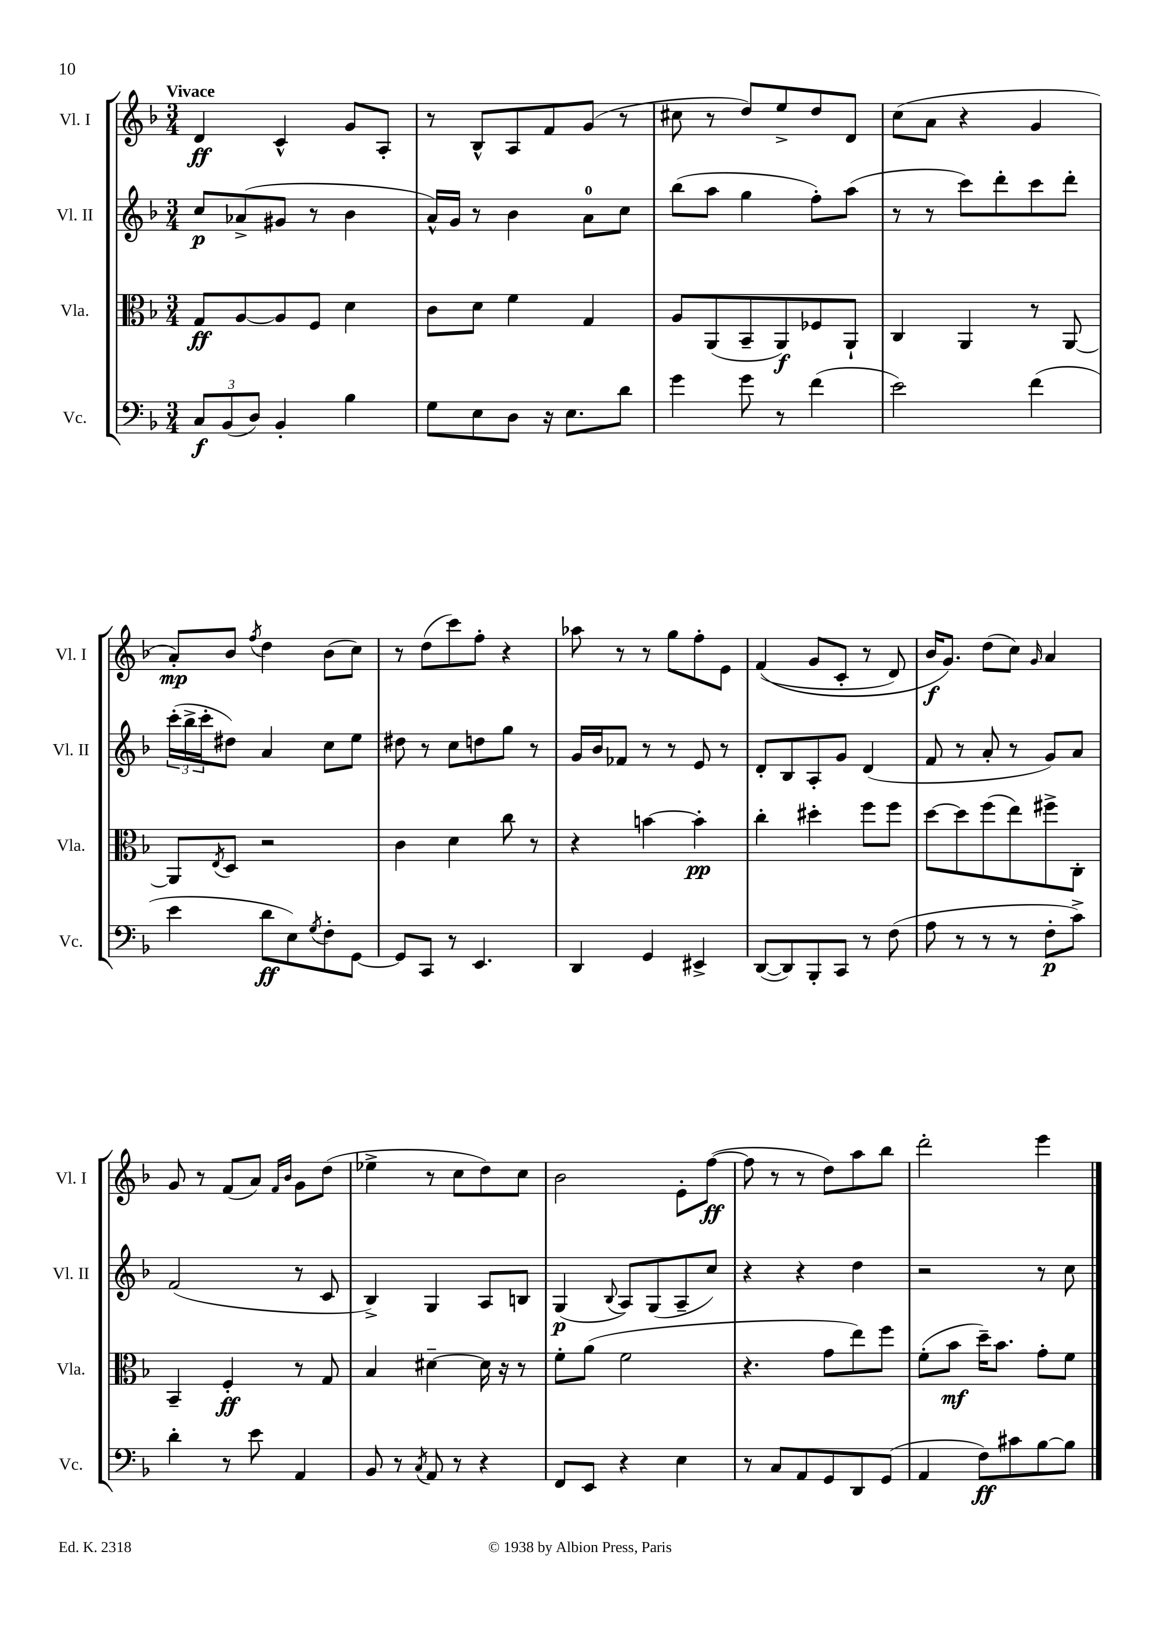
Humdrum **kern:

**kern	**dynam	**kern	**dynam	**kern	**dynam	**kern	**dynam
*part4	*part4	*part3	*part3	*part2	*part2	*part1	*part1
*staff4	*staff4	*staff3	*staff3	*staff2	*staff2	*staff1	*staff1
*I"Vc.	*	*I"Vla.	*	*I"Vl. II	*	*I"Vl. I	*
*I'Vc.	*	*I'Vla.	*	*I'Vl. II	*	*I'Vl. I	*
*clefF4	*	*clefC3	*	*clefG2	*	*clefG2	*
*k[b-]	*	*k[b-]	*	*k[b-]	*	*k[b-]	*
*M3/4	*	*M3/4	*	*M3/4	*	*M3/4	*
=1	=1	=1	=1	=1	=1	=1	=1
!	!	!	!	!	!	!LO:TX:a:B:t=Vivace	!
12C/L	f	8G/L	ff	8cc/L	p	4d/	ff
(12BB-/	.	.	.	.	.	.	.
.	.	[8A/	.	(8a-X^/	.	.	.
12D/J)	.	.	.	.	.	.	.
4BB-'/	.	8A/]	.	8g#X/J	.	4c^^/	.
.	.	8F/J	.	8r	.	.	.
4B-\	.	4d\	.	4b-\	.	8g/L	.
.	.	.	.	.	.	8A'/J	.
=2	=2	=2	=2	=2	=2	=2	=2
8G\L	.	8c\L	.	16a^^/LL)	.	8r	.
.	.	.	.	16g/JJ	.	.	.
8E\	.	8d\J	.	8r	.	8B-^^/L	.
8D\J	.	4f\	.	4b-\	.	8A/	.
16r	.	.	.	.	.	8f/	.
8.E\L	.	.	.	.	.	.	.
.	.	4G/	.	8a\L	.	(8g/J	.
8d\J	.	.	.	8cc\J	.	8r	.
=3	=3	=3	=3	=3	=3	=3	=3
4g\	.	8A/L	.	(8bb-\L	.	8cc#X\	.
.	.	(8AA/	.	8aa\J	.	8r	.
8g\	.	8BB-~/	.	4gg\	.	8dd/L)	.
8r	.	8AA/)	f	.	.	8ee^/	.
(4f\	.	8F-X/	.	8ff'\L)	.	8dd/	.
.	.	8AA`/J	.	(8aa\J	.	8d/J	.
=4	=4	=4	=4	=4	=4	=4	=4
2e\)	.	4C/	.	8r	.	(8cc\L	.
.	.	.	.	8r	.	8a\J	.
.	.	4AA/	.	8ccc\L)	.	4r	.
.	.	.	.	8ddd'\	.	.	.
(4f\	.	8r	.	8ccc\	.	4g/	.
.	.	[8AA/	.	8ddd'\J	.	.	.
!!LO:LB:g=z
=5	=5	=5	=5	=5	=5	=5	=5
4e\	.	8AA/L]	.	(24ccc'\LL	.	8a'/L)	mp
.	.	.	.	24bb-^\	.	.	.
.	.	.	.	24ccc'\J	.	.	.
.	.	8qE/	.	.	.	.	.
.	.	8D/J	.	8dd#X\J)	.	8b-/J	.
.	.	.	.	.	.	8qff/	.
8d\L	ff	2r	.	4a/	.	4dd\	.
8E\)	.	.	.	.	.	.	.
8qG/	.	.	.	.	.	.	.
8F'\	.	.	.	8cc\L	.	(8b-\L	.
[8GG\J	.	.	.	8ee\J	.	8cc\J)	.
=6	=6	=6	=6	=6	=6	=6	=6
8GG/L]	.	4c\	.	8dd#X\	.	8r	.
8CC/J	.	.	.	8r	.	(8dd\L	.
8r	.	4d\	.	8cc\L	.	8ccc\)	.
4.EE/	.	.	.	8ddn\	.	8ff'\J	.
.	.	8cc\	.	8gg\J	.	4r	.
.	.	8r	.	8r	.	.	.
=7	=7	=7	=7	=7	=7	=7	=7
4DD/	.	4r	.	16g/LL	.	8aa-X\	.
.	.	.	.	16b-/J	.	.	.
.	.	.	.	8f-X/J	.	8r	.
4GG/	.	[4bn\	.	8r	.	8r	.
.	.	.	.	8r	.	8gg\L	.
4EE#X^/	.	4b'\]	pp	8e/	.	8ff'\	.
.	.	.	.	8r	.	8e\J	.
=8	=8	=8	=8	=8	=8	=8	=8
([8DD/L	.	4cc'\	.	8d'/L	.	((4f/	.
8DD/])	.	.	.	8B-/	.	.	.
8BBB-'/	.	4dd#X'\	.	8A'/	.	8g/L	.
8CC/J	.	.	.	8g/J	.	8c'/J	.
8r	.	8ff\L	.	(4d/	.	8r	.
(8F\	.	8ff\J	.	.	.	8d/)	.
=9	=9	=9	=9	=9	=9	=9	=9
8A\	.	[8dd\L	.	8f/	.	16b-/KL	f
.	.	.	.	.	.	8.g/J)	.
8r	.	8dd\]	.	8r	.	.	.
8r	.	(8ff\	.	8a'/	.	(8dd\L	.
8r	.	8ee\)	.	8r	.	8cc\J)	.
.	.	.	.	.	.	16qqg/	.
8F'\L	p	8ff#X^\	.	8g/L)	.	4a/	.
8c^\J)	.	8C'\J	.	8a/J	.	.	.
!!LO:LB:g=z
=10	=10	=10	=10	=10	=10	=10	=10
4d'\	.	4BB-~/	.	(2f/	.	8g/	.
.	.	.	.	.	.	8r	.
8r	.	4F'/	ff	.	.	(8f/L	.
8e\	.	.	.	.	.	8a/J)	.
.	.	.	.	.	.	16qqf/LL	.
.	.	.	.	.	.	16qqb-/JJ	.
4AA/	.	8r	.	8r	.	8g\L	.
.	.	8G/	.	8c/	.	(8dd\J	.
=11	=11	=11	=11	=11	=11	=11	=11
8BB-/	.	4B-/	.	4B-^/)	.	4ee-X^\	.
8r	.	.	.	.	.	.	.
8qC/	.	.	.	.	.	.	.
8AA/	.	[4d#X~\	.	4G/	.	8r	.
8r	.	.	.	.	.	8cc\L	.
4r	.	16d#\]	.	8A/L	.	8dd\)	.
.	.	16r	.	.	.	.	.
.	.	8r	.	8Bn/J	.	8cc\J	.
=12	=12	=12	=12	=12	=12	=12	=12
8FF/L	.	8f'\L	.	(4G/	p	2b-\	.
8EE/J	.	(8a\J	.	.	.	.	.
.	.	.	.	8qqB-/	.	.	.
4r	.	2f\	.	8A/L)	.	.	.
.	.	.	.	(8G/	.	.	.
4E\	.	.	.	8A~/	.	8e'\L	.
.	.	.	.	8cc/J)	.	([8ff\J	ff
=13	=13	=13	=13	=13	=13	=13	=13
8r	.	4.r	.	4r	.	8ff\]	.
8C/L	.	.	.	.	.	8r	.
8AA/	.	.	.	4r	.	8r	.
8GG/	.	8g\L	.	.	.	8dd\L)	.
8DD/	.	8ee\)	.	4dd\	.	8aa\	.
(8GG/J	.	8ff\J	.	.	.	8bb-\J	.
=14	=14	=14	=14	=14	=14	=14	=14
4AA/	.	(8f'\L	.	2r	.	2ddd'\	.
.	.	8b-\J	mf	.	.	.	.
8F\L)	ff	16dd~\KL)	.	.	.	.	.
.	.	8.b-\J	.	.	.	.	.
8c#X\	.	.	.	.	.	.	.
[8B-\	.	8g'\L	.	8r	.	4eee\	.
8B-\J]	.	8f\J	.	8cc\	.	.	.
==	==	==	==	==	==	==	==
*-	*-	*-	*-	*-	*-	*-	*-
